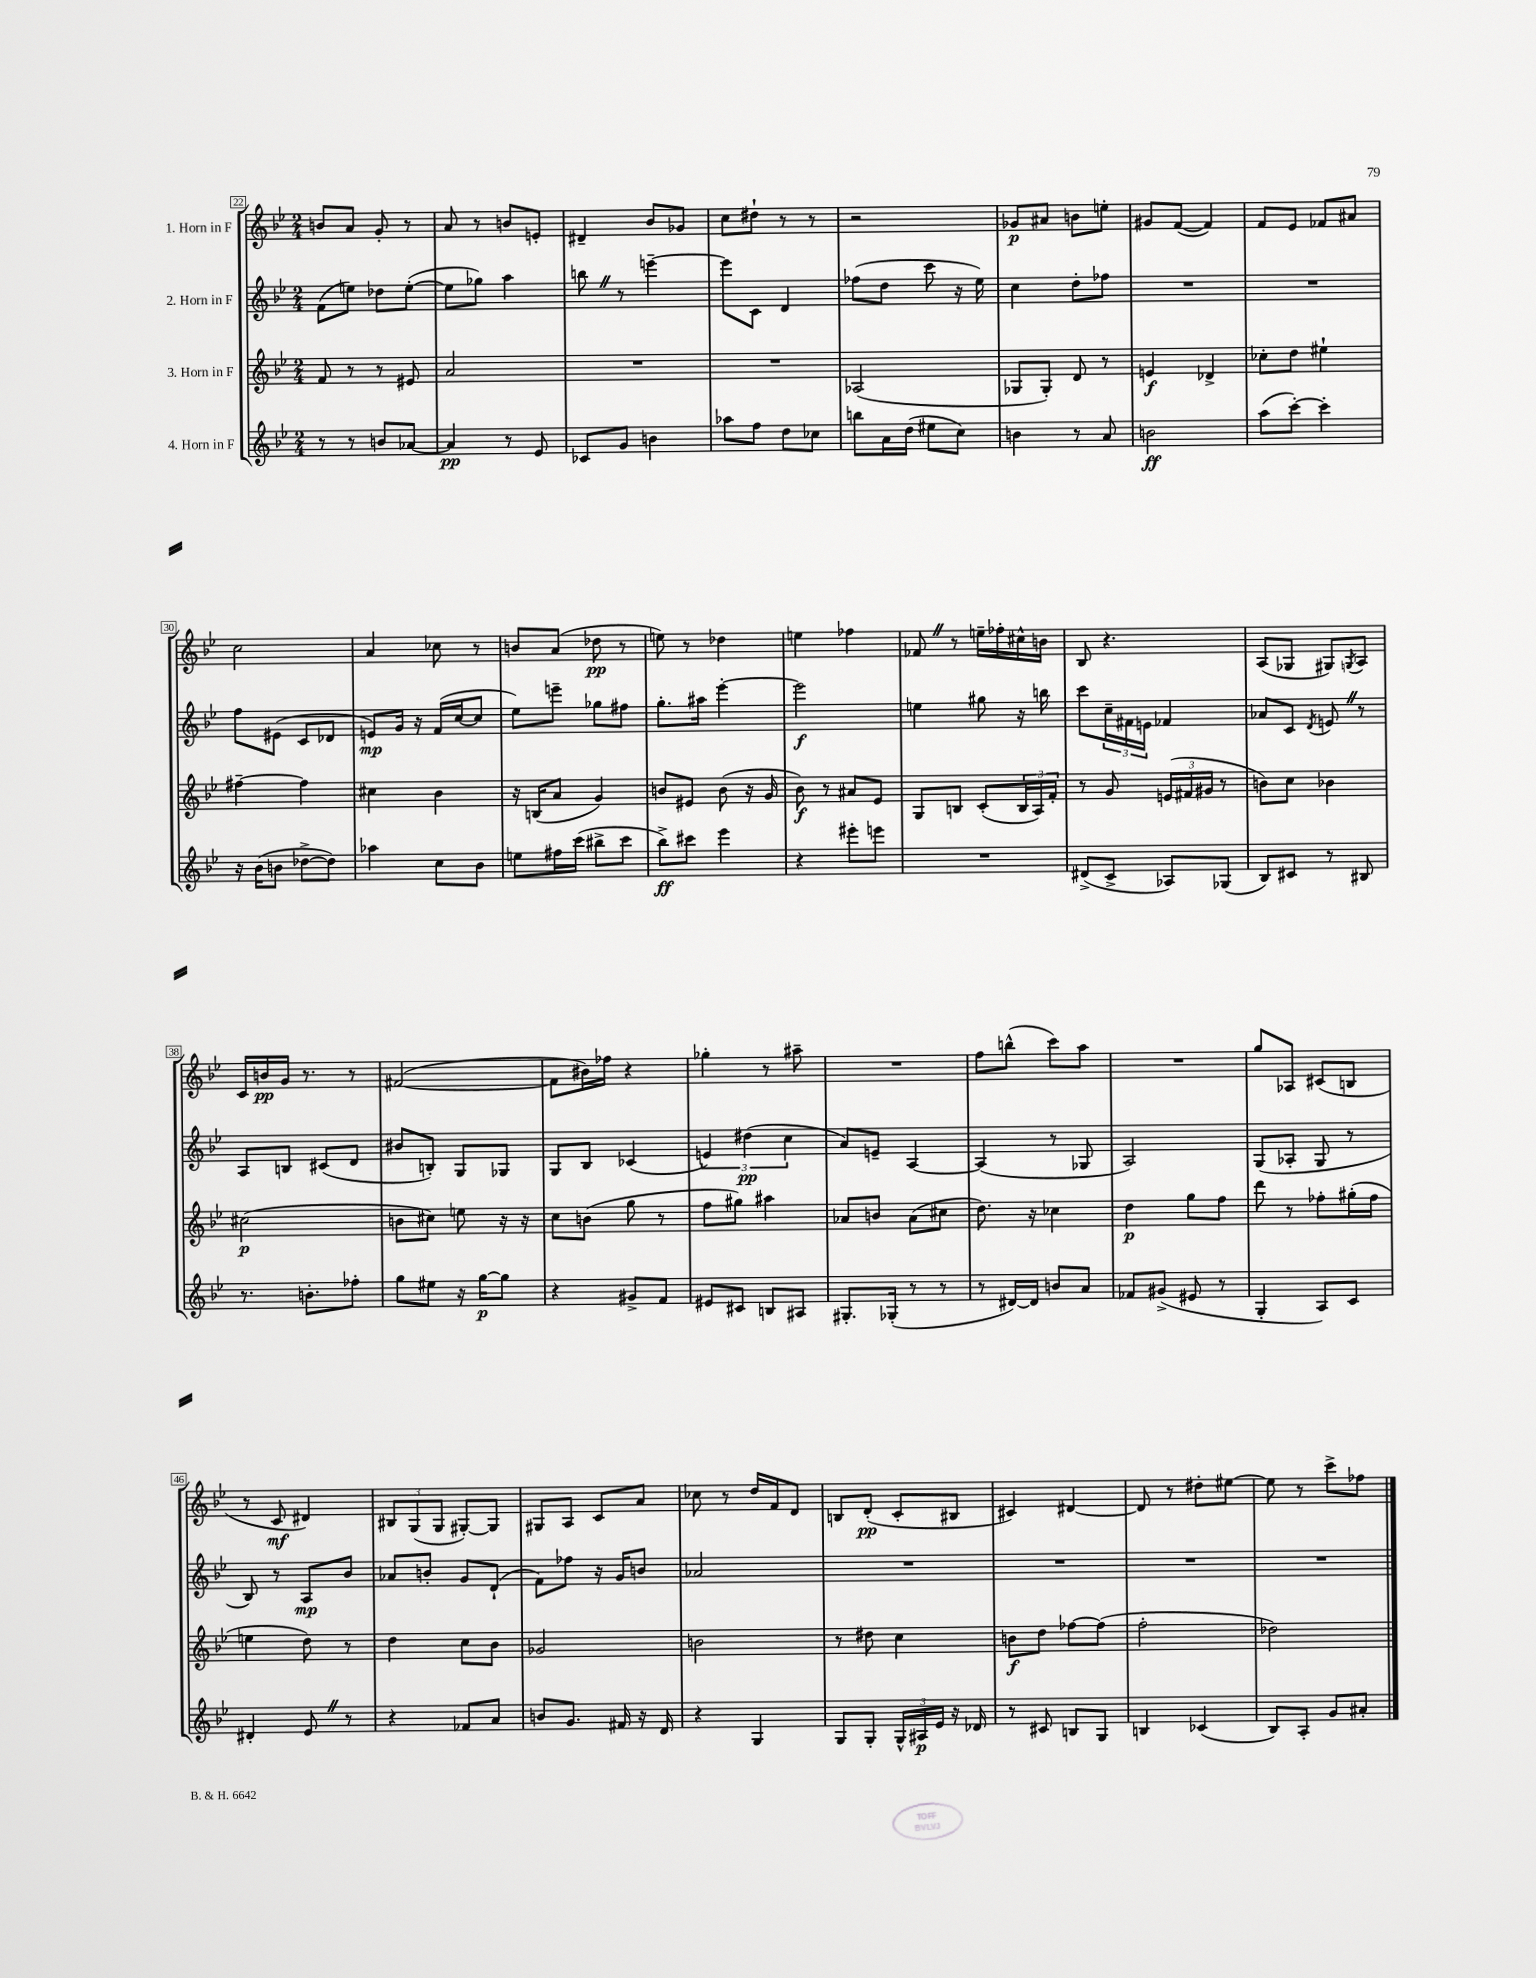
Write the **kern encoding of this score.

**kern	**kern	**kern	**kern
*staff4	*staff3	*staff2	*staff1
*clefG2	*clefG2	*clefG2	*clefG2
*k[b-e-]	*k[b-e-]	*k[b-e-]	*k[b-e-]
*M2/4	*M2/4	*M2/4	*M2/4
8r	8f	(8f	8b
8r	8r	8ee)	8a
8b	8r	8dd-	8g'
[8a-	8e#	([8ee'	8r
=	=	=	=
4a-]	2a	8ee]	8a
.	.	8gg-)	8r
8r	.	4aa	8b
8e-	.	.	8e'
=	=	=	=
8c-	2r	8bb	4d#~
8g	.	8r	.
4b	.	[4eee~	8b-
.	.	.	8g-
=	=	=	=
8aa-	2r	8eee]	8cc
8ff	.	8c	8dd#`
8dd	.	4d	8r
8cc-	.	.	8r
=	=	=	=
8bb	(2A-	(8ff-	2r
16a	.	8dd	.
(16dd	.	.	.
8ee#	.	8ccc	.
8cc)	.	16r	.
.	.	16ee-)	.
=	=	=	=
4b	8G-	4cc	8g-
.	8G-')	.	8a#
8r	8d	8dd'	8b
8a	8r	8ff-	8ee'
=	=	=	=
2b	4e	2r	8g#
.	.	.	([8f
.	4d-^	.	4f])
=	=	=	=
(8aa	8cc-'	2r	8f
[8ccc')	8dd	.	8e-
4ccc']	4ee#`	.	8f-
.	.	.	8a#
=	=	=	=
16r	[4ff#~	8ff	2cc
(16b-	.	.	.
8b	.	(8e#	.
[8dd-^	4ff#]	8c	.
8dd-])	.	8d-	.
=	=	=	=
4aa-	4cc#	8e)	4a
.	.	16g	.
.	.	16r	.
8cc	4b-	(16f	8cc-
.	.	[16cc	.
8b-	.	8cc]	8r
=	=	=	=
8ee	16r	8ee-)	8b
.	(16B	.	.
16ff#	8a	8eee~	(8a
(16ccc	.	.	.
8bb#^	4g)	8gg-	8dd-
8ccc	.	8ff#	8r
=	=	=	=
8bb-^)	8b	8.gg'	8ee)
8ccc#	8e#	.	8r
.	.	16aa#	.
4eee-	(8b	[4eee-'	4dd-
.	16r	.	.
.	16g	.	.
=	=	=	=
4r	8b-)	2eee-]	4ee
.	8r	.	.
8eee#'	8a#	.	4ff-
8eee	8e-	.	.
=	=	=	=
2r	8G	4ee	8f-
.	8B	.	8r
.	(8c'	8gg#	16ee~
.	.	.	16ff-'
.	24B	16r	16cc#^^
.	24A)	.	.
.	.	16bb	16b
.	24f'	.	.
=	=	=	=
(8d#^	8r	8ccc	8B-
8c^	8g	24cc~	4.r
.	.	24f#	.
.	.	24e	.
8A-)	(24e	4f-	.
.	24f#	.	.
.	24g#	.	.
(8G-	8r	.	.
=	=	=	=
8B-)	8b)	8a-	(8A
8c#	8cc	8c	8G-
.	.	8qd	.
8r	4b-	8e	8G#)
.	.	.	8qG
8B#	.	8r	8A
=	=	=	=
8.r	(2cc#	8A	16c
.	.	.	16b
.	.	8B	16g
8.b'	.	.	8.r
.	.	(8c#	.
8ff-'	.	8d	8r
=	=	=	=
8gg	8b	8b#	([2f#
8ee#	8cc#)	8B')	.
16r	8ee	8G	.
[16gg	.	.	.
8gg]	16r	8G-	.
.	16r	.	.
=	=	=	=
4r	8cc	8G	8f#]
.	(8b	8B-	16b#)
.	.	.	16ff-
8g#^	8gg	(4c-	4r
8f	8r	.	.
=	=	=	=
8e#	8ff	6e)	4gg-'
8c#	8gg#)	.	.
.	.	(6dd#	.
8B	4aa#	.	8r
.	.	6cc	.
8A#	.	.	8aa#~
=	=	=	=
8.G#'	8a-	8a)	2r
.	8b	8e~	.
(16G-'	.	.	.
8r	(8a-	[4A	.
8r	8cc#	.	.
=	=	=	=
8r	8.dd)	(4A]	8ff
[16d#)	.	.	(8bb^^
16d#]	16r	.	.
8b	4cc-	8r	8ccc)
8a	.	8G-	8aa
=	=	=	=
8f-	4dd	2A)	2r
(8g#^	.	.	.
8e#	8gg	.	.
8r	8ff	.	.
=	=	=	=
4G'	8ddd	(8G	8gg
.	8r	8A-'	8A-
8A)	8ff-'	8G	(8c#
8c	(16gg#'	8r	8B
.	16ff-	.	.
=	=	=	=
4d#'	4ee	8B-)	8r
.	.	8r	8c
8e-	8dd)	8A	4d#)
8r	8r	8b-	.
=	=	=	=
4r	4dd	8a-	12B#
.	.	.	(12G
.	.	8b'	.
.	.	.	12G
8f-	8cc	8g	[8G#')
8a	8b-	(8d`	8G#]
=	=	=	=
8b	2g-	8f)	8G#
8.g	.	8ff-	8A
.	.	16r	8c
16f#	.	16g	.
16r	.	8b	8a
16d	.	.	.
=	=	=	=
4r	2b	2a-	8cc-
.	.	.	8r
4G	.	.	16dd
.	.	.	16f
.	.	.	8d
=	=	=	=
8G	8r	2r	8B
8G'	8dd#	.	(8d'
24G^^	4cc	.	8c'
24A#	.	.	.
24e-	.	.	.
16r	.	.	8B#
16d-	.	.	.
=	=	=	=
8r	8b	2r	4c#)
8c#	8dd	.	.
8B	[8ff-	.	[4d#
8G	(8ff-]	.	.
=	=	=	=
4B	2ff'	2r	8d#]
.	.	.	8r
(4c-	.	.	8dd#'
.	.	.	[8ee#
=	=	=	=
8B-)	2dd-)	2r	8ee#]
8A'	.	.	8r
8g	.	.	8ccc^
8a#'	.	.	8ff-
==	==	==	==
*-	*-	*-	*-
